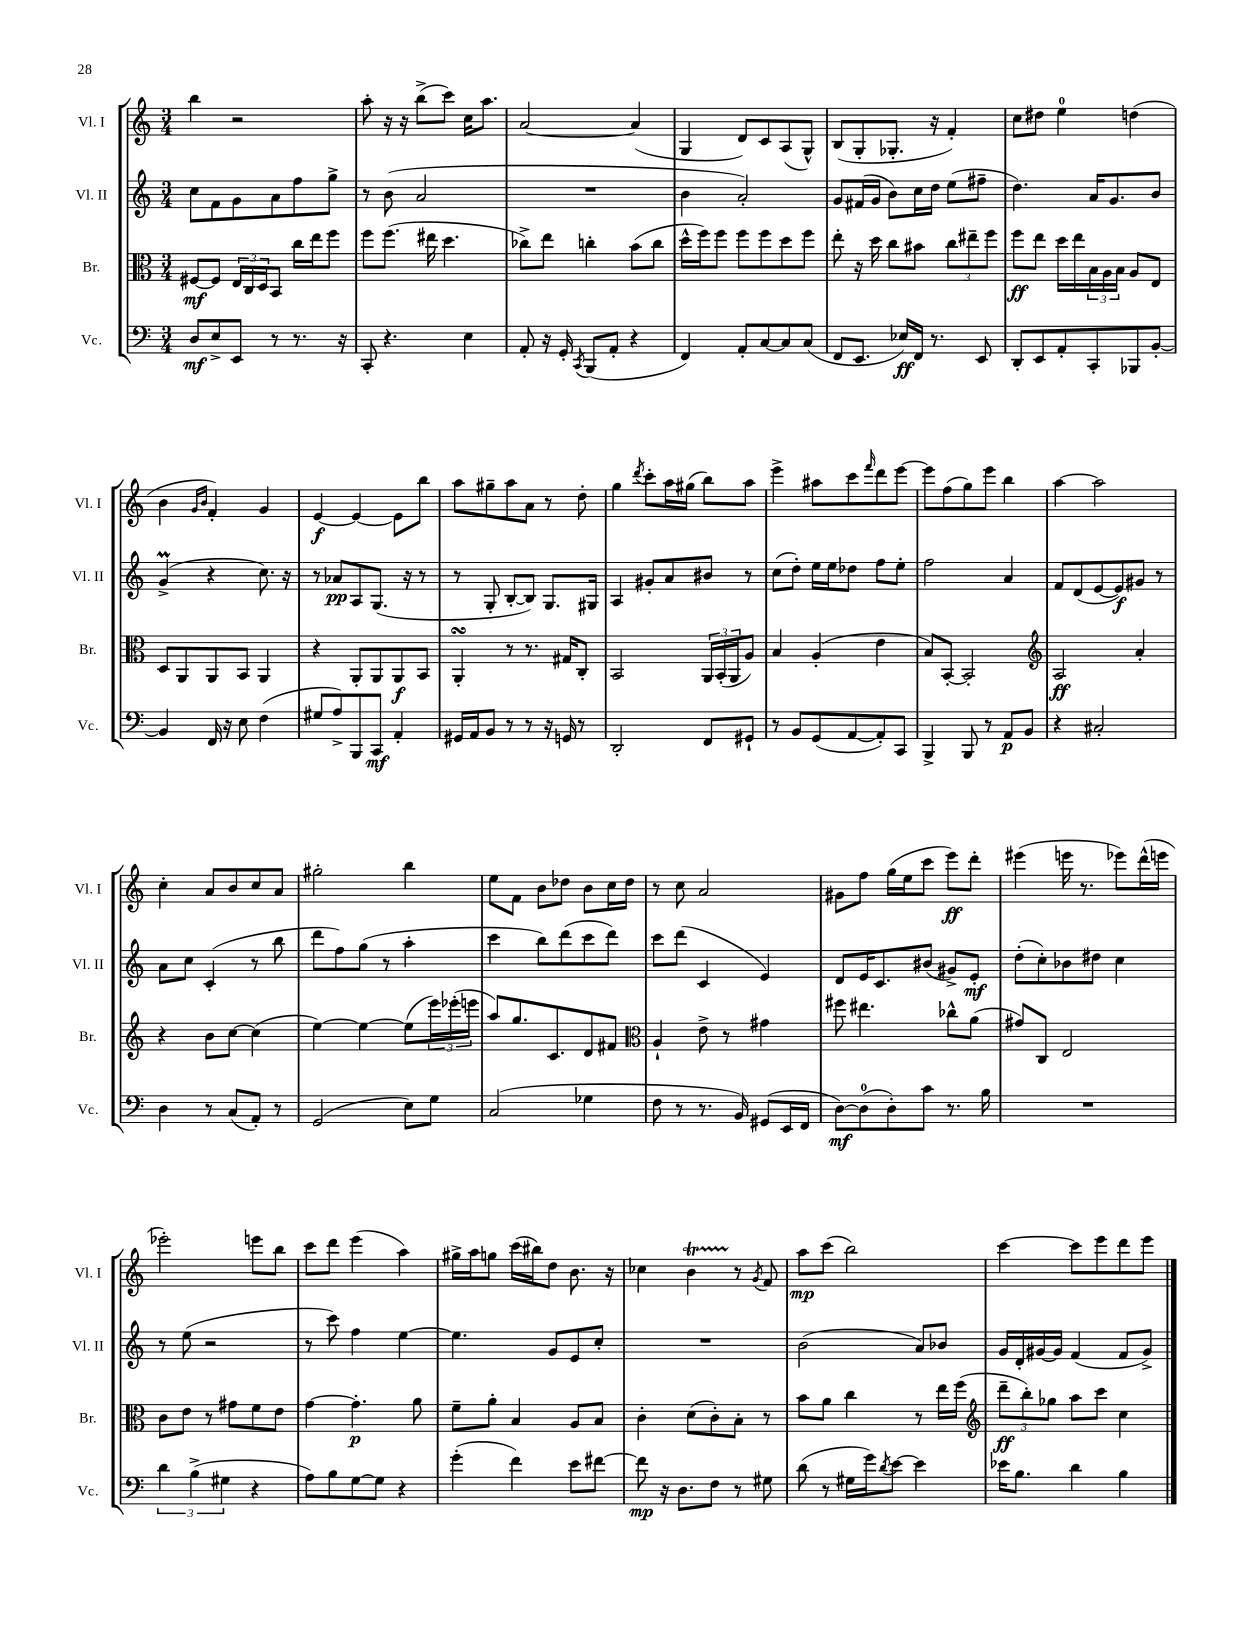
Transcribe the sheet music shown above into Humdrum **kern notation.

**kern	**dynam	**kern	**dynam	**kern	**dynam	**kern	**dynam
*part4	*part4	*part3	*part3	*part2	*part2	*part1	*part1
*staff4	*staff4	*staff3	*staff3	*staff2	*staff2	*staff1	*staff1
*I"Vc.	*	*I"Br.	*	*I"Vl. II	*	*I"Vl. I	*
*I'Vc.	*	*I'Br.	*	*I'Vl. II	*	*I'Vl. I	*
*clefF4	*	*clefC3	*	*clefG2	*	*clefG2	*
*k[]	*	*k[]	*	*k[]	*	*k[]	*
*M3/4	*	*M3/4	*	*M3/4	*	*M3/4	*
=1	=1	=1	=1	=1	=1	=1	=1
8D/L	mf	[8F#X/L	mf	8cc\L	.	4bb\	.
8E^/	.	8F#/J]	.	8f\	.	.	.
8EE/J	.	24E/LL	.	8g\	.	2r	.
.	.	24C/	.	.	.	.	.
.	.	24D/J	.	.	.	.	.
8r	.	8BB/J	.	8a\	.	.	.
8.r	.	16cc\LL	.	8ff\	.	.	.
.	.	16ee\J	.	.	.	.	.
.	.	8ff\J	.	8gg^\J	.	.	.
16r	.	.	.	.	.	.	.
=2	=2	=2	=2	=2	=2	=2	=2
8CC'/	.	8ff\L	.	8r	.	8aa'\	.
4.r	.	(8.ff\J	.	(8b\	.	16r	.
.	.	.	.	.	.	16r	.
.	.	.	.	2a/	.	(8bb^\L	.
.	.	16ee#X\	.	.	.	.	.
.	.	4.dd\	.	.	.	8ccc\J)	.
4E\	.	.	.	.	.	16cc\KL	.
.	.	.	.	.	.	8.aa\J	.
=3	=3	=3	=3	=3	=3	=3	=3
8AA'/	.	8cc-X^\L)	.	2.r	.	[2a/	.
16r	.	8ee\J	.	.	.	.	.
16GG'/	.	.	.	.	.	.	.
8qCC/	.	.	.	.	.	.	.
(8BBB/L	.	4ccn'\	.	.	.	.	.
8AA'/J	.	.	.	.	.	.	.
4r	.	(8b\L	.	.	.	(4a/]	.
.	.	8cc\J	.	.	.	.	.
=4	=4	=4	=4	=4	=4	=4	=4
4FF/)	.	16dd^^\LL	.	4b\	.	4G/	.
.	.	16ff\J)	.	.	.	.	.
.	.	8ff\J	.	.	.	.	.
8AA'/L	.	8ff\L	.	2a'/)	.	8d/L)	.
[8C/	.	8ff\	.	.	.	8c/	.
8C/]	.	8dd\	.	.	.	(8A/	.
(8C/J	.	8ff\J	.	.	.	8G^^/J)	.
=5	=5	=5	=5	=5	=5	=5	=5
8FF/L	.	8ee'\	.	8g/L	.	(8B/L	.
8.EE/J	.	16r	.	(16f#X/L	.	8G'/	.
.	.	16dd\	.	16g/JJ	.	.	.
.	.	8cc\L	.	8b\L)	.	8.G-X'/J	.
16E-X/LL)	ff	.	.	.	.	.	.
16FF/JJ	.	8b#X\J	.	16cc\L	.	.	.
8.r	.	.	.	16dd\JJ	.	16r	.
.	.	12cc\L	.	(8ee\L	.	4f'/)	.
.	.	12ee#X~\	.	.	.	.	.
8EE/	.	.	.	8ff#X~\J	.	.	.
.	.	12ff\J	.	.	.	.	.
=6	=6	=6	=6	=6	=6	=6	=6
8DD'/L	.	8ff\L	ff	4.dd\)	.	8cc\L	.
8EE/	.	8ee\J	.	.	.	8dd#X\J	.
8AA'/	.	16dd\LL	.	.	.	4ee\	.
.	.	16ee\	.	.	.	.	.
8CC'/	.	24B\	.	16a/KL	.	.	.
.	.	24A\	.	.	.	.	.
.	.	.	.	8.g/	.	.	.
.	.	24B\JJ	.	.	.	.	.
8BBB-X/	.	8A/L	.	.	.	(4ddn\	.
[8BB'/J	.	8E/J	.	8b/J	.	.	.
!!LO:LB:g=z
=7	=7	=7	=7	=7	=7	=7	=7
4BB/]	.	8D/L	.	(4gM^/	.	4b\	.
.	.	8AA/	.	.	.	.	.
.	.	.	.	.	.	16qqg/LL	.
.	.	.	.	.	.	16qqb/JJ	.
16FF/	.	8AA/	.	4r	.	4f'/)	.
16r	.	.	.	.	.	.	.
8E\	.	8BB/J	.	.	.	.	.
(4F\	.	4AA/	.	8.cc\)	.	4g/	.
.	.	.	.	16r	.	.	.
=8	=8	=8	=8	=8	=8	=8	=8
8G#X/L	.	4r	.	8r	.	[4e/	f
8A^/)	.	.	.	8a-X/L	pp	.	.
8BBB/	.	8AA'/L	.	8A/	.	4e/_	.
8CC/J	mf	8AA/	.	(8.G/J	.	.	.
4AA'/	.	8AA/	f	.	.	8e\L]	.
.	.	.	.	16r	.	.	.
.	.	8BB/J	.	8r	.	8bb\J	.
=9	=9	=9	=9	=9	=9	=9	=9
16GG#X/LL	.	4AAsSSS'/	.	8r	.	8aa\L	.
16AA/J	.	.	.	.	.	.	.
8BB/J	.	.	.	8G'/	.	8gg#X~\	.
8r	.	8r	.	[8B'/L	.	8aa\	.
8r	.	8.r	.	8B/J])	.	8a\J	.
16r	.	.	.	8.G/L	.	8r	.
16GGn/	.	16G#X/KL	.	.	.	.	.
8r	.	8C'/J	.	.	.	8dd'\	.
.	.	.	.	16G#X/Jk	.	.	.
=10	=10	=10	=10	=10	=10	=10	=10
2DD'/	.	2BB/	.	4A/	.	4gg\	.
.	.	.	.	.	.	8qddd/	.
.	.	.	.	8g#X'/L	.	8ccc'\L	.
.	.	.	.	8a/	.	16aa\L	.
.	.	.	.	.	.	(16gg#X\JJ	.
8FF/L	.	24AA/LL	.	8b#X/J	.	8bb\L)	.
.	.	(24BB'/	.	.	.	.	.
.	.	24AA/J	.	.	.	.	.
8GG#X`/J	.	8A/J)	.	8r	.	8aa\J	.
=11	=11	=11	=11	=11	=11	=11	=11
8r	.	4B/	.	(8cc\L	.	4eee^\	.
8BB/L	.	.	.	8dd'\J)	.	.	.
(8GG/	.	(4A'/	.	16ee\LL	.	8aa#X\L	.
.	.	.	.	16ee\J	.	.	.
[8AA/	.	.	.	8dd-X\J	.	8ccc\	.
.	.	.	.	.	.	16qqfff/	.
8AA'/])	.	4e\	.	8ff\L	.	8ddd\	.
8CC/J	.	.	.	8ee'\J	.	[8eee\J	.
=12	=12	=12	=12	=12	=12	=12	=12
4BBB^/	.	8B/L)	.	2ff\	.	8eee\L]	.
.	.	[8BB'/J	.	.	.	(8ff\	.
8BBB/	.	2BB'/]	.	.	.	8gg\)	.
8r	.	.	.	.	.	8eee\J	.
8AA/L	p	.	.	4a/	.	4bb\	.
8BB/J	.	.	.	.	.	.	.
=13	=13	=13	=13	=13	=13	=13	=13
*	*	*clefG2	*	*	*	*	*
4r	.	2A/	ff	8f/L	.	[4aa\	.
.	.	.	.	(8d/	.	.	.
2C#X'/	.	.	.	[8e/	.	2aa\]	.
.	.	.	.	8e/])	f	.	.
.	.	4a'/	.	8g#X/J	.	.	.
.	.	.	.	8r	.	.	.
!!LO:LB:g=z
=14	=14	=14	=14	=14	=14	=14	=14
4D\	.	4r	.	8a\L	.	4cc'\	.
.	.	.	.	8cc\J	.	.	.
8r	.	8b\L	.	(4c'/	.	8a/L	.
(8C/L	.	[8cc\J	.	.	.	8b/	.
8AA'/J)	.	(4cc\]	.	8r	.	8cc/	.
8r	.	.	.	8bb\	.	8a/J	.
=15	=15	=15	=15	=15	=15	=15	=15
(2GG/	.	[4ee\)	.	8ddd\L	.	2gg#X'\	.
.	.	.	.	8ff\)	.	.	.
.	.	4ee\_	.	(8gg\J	.	.	.
.	.	.	.	8r	.	.	.
8E\L)	.	(8ee\L]	.	4aa'\	.	4bb\	.
8G\J	.	24eee\L)	.	.	.	.	.
.	.	(24eee-X'\	.	.	.	.	.
.	.	24eeen\JJ	.	.	.	.	.
=16	=16	=16	=16	=16	=16	=16	=16
(2C/	.	8aa/L)	.	4ccc\	.	8ee\L	.
.	.	8.gg/	.	.	.	8f\J	.
.	.	.	.	8bb\L)	.	8b\L	.
.	.	8.c/	.	.	.	.	.
.	.	.	.	(8ddd\	.	8dd-X\J	.
4G-X\	.	8d/	.	8ccc\	.	8b\L	.
.	.	8f#X/J	.	8ddd\J)	.	16cc\L	.
.	.	.	.	.	.	16dd-\JJ	.
=17	=17	=17	=17	=17	=17	=17	=17
*	*	*clefC3	*	*	*	*	*
8F\	.	4A`/	.	8ccc\L	.	8r	.
8r	.	.	.	(8ddd\J	.	8cc\	.
8.r	.	8e^\	.	4c/	.	2a/	.
.	.	8r	.	.	.	.	.
16BB/)	.	.	.	.	.	.	.
(8GG#X/L	.	4g#X\	.	4e/)	.	.	.
16EE/L	.	.	.	.	.	.	.
16FF/JJ	.	.	.	.	.	.	.
=18	=18	=18	=18	=18	=18	=18	=18
[8D\L)	mf	8ff#X\	.	8d/L	.	8g#X\L	.
(8D\]	.	4.ee#X\	.	16e/K	.	8ff\J	.
.	.	.	.	8.c/	.	.	.
8D'\)	.	.	.	.	.	(16gg\LL	.
.	.	.	.	.	.	16ee\J	.
8c\J	.	.	.	(8b#X/J	.	8ccc\J	.
8.r	.	8cc-X^^\L	.	8g#X^/L)	.	8eee\L)	ff
.	.	(8a\J	.	8e'/J	mf	8ddd'\J	.
16B\	.	.	.	.	.	.	.
=19	=19	=19	=19	=19	=19	=19	=19
2.r	.	8g#X/L)	.	(8dd'\L	.	(4eee#X\	.
.	.	8C/J	.	8cc'\)	.	.	.
.	.	2E/	.	8b-X\	.	16eeen\	.
.	.	.	.	.	.	8.r	.
.	.	.	.	8dd#X\J	.	.	.
.	.	.	.	4cc\	.	8eee-X\L)	.
.	.	.	.	.	.	(16ddd^^\L	.
.	.	.	.	.	.	16eeen\JJ	.
!!LO:LB:g=z
=20	=20	=20	=20	=20	=20	=20	=20
6d\	.	8c\L	.	8r	.	2eee-X'\)	.
.	.	8e\J	.	(8ee\	.	.	.
(6B^\	.	.	.	.	.	.	.
.	.	8r	.	2r	.	.	.
6G#X\	.	.	.	.	.	.	.
.	.	8g#X\L	.	.	.	.	.
4r	.	8f\	.	.	.	8eeen\L	.
.	.	8e\J	.	.	.	8bb\J	.
=21	=21	=21	=21	=21	=21	=21	=21
8A\L)	.	[4g\	.	8r	.	8ccc\L	.
8B\	.	.	.	8ccc\)	.	8ddd\J	.
[8G\	.	4.g'\]	p	4ff\	.	(4eee\	.
8G\J]	.	.	.	.	.	.	.
4r	.	.	.	[4ee\	.	4aa\)	.
.	.	8a\	.	.	.	.	.
=22	=22	=22	=22	=22	=22	=22	=22
(4g'\	.	8f~\L	.	4.ee\]	.	16gg#X^\LL	.
.	.	.	.	.	.	16aa\J	.
.	.	8a'\J	.	.	.	8ggn\J	.
4f\)	.	4B/	.	.	.	(16ccc\LL	.
.	.	.	.	.	.	16bb#X\J)	.
.	.	.	.	8g/L	.	8dd\J	.
8e\L	.	8A/L	.	8e/	.	8.b\	.
[8f#X\J	.	8B/J	.	8cc'/J	.	.	.
.	.	.	.	.	.	16r	.
=23	=23	=23	=23	=23	=23	=23	=23
8f#\]	mp	4c'\	.	2.r	.	4cc-X\	.
16r	.	.	.	.	.	.	.
8.D\L	.	.	.	.	.	.	.
.	.	(8d\L	.	.	.	4bt\	.
8F\J	.	8c'\)	.	.	.	.	.
8r	.	8B'\J	.	.	.	8r	.
.	.	.	.	.	.	8qg/	.
8G#X\	.	8r	.	.	.	8f/	.
=24	=24	=24	=24	=24	=24	=24	=24
(8d\	.	8b\L	.	(2b\	.	8aa\L	mp
8r	.	8a\J	.	.	.	(8ccc\J	.
16G#X\LL	.	4cc\	.	.	.	2bb\)	.
16g\J)	.	.	.	.	.	.	.
8qd/	.	.	.	.	.	.	.
[8e\J	.	.	.	.	.	.	.
4e\]	.	8r	.	8a/L)	.	.	.
.	.	16ee\LL	.	8b-X/J	.	.	.
.	.	(16ff\JJ	.	.	.	.	.
=25	=25	=25	=25	=25	=25	=25	=25
*	*	*clefG2	*	*	*	*	*
16e-X\KL	.	12ddd~\L	ff	16g/LL	.	[4ccc\	.
8.B\J	.	.	.	16d'/	.	.	.
.	.	12bb'\)	.	.	.	.	.
.	.	.	.	[16g#X/	.	.	.
.	.	12gg-X\J	.	.	.	.	.
.	.	.	.	16g#/JJ]	.	.	.
4d\	.	8aa\L	.	(4f/	.	8ccc\L]	.
.	.	8ccc\J	.	.	.	8eee\	.
4B\	.	4cc\	.	8f/L	.	8ddd\	.
.	.	.	.	8g#^/J)	.	8eee\J	.
==	==	==	==	==	==	==	==
*-	*-	*-	*-	*-	*-	*-	*-
